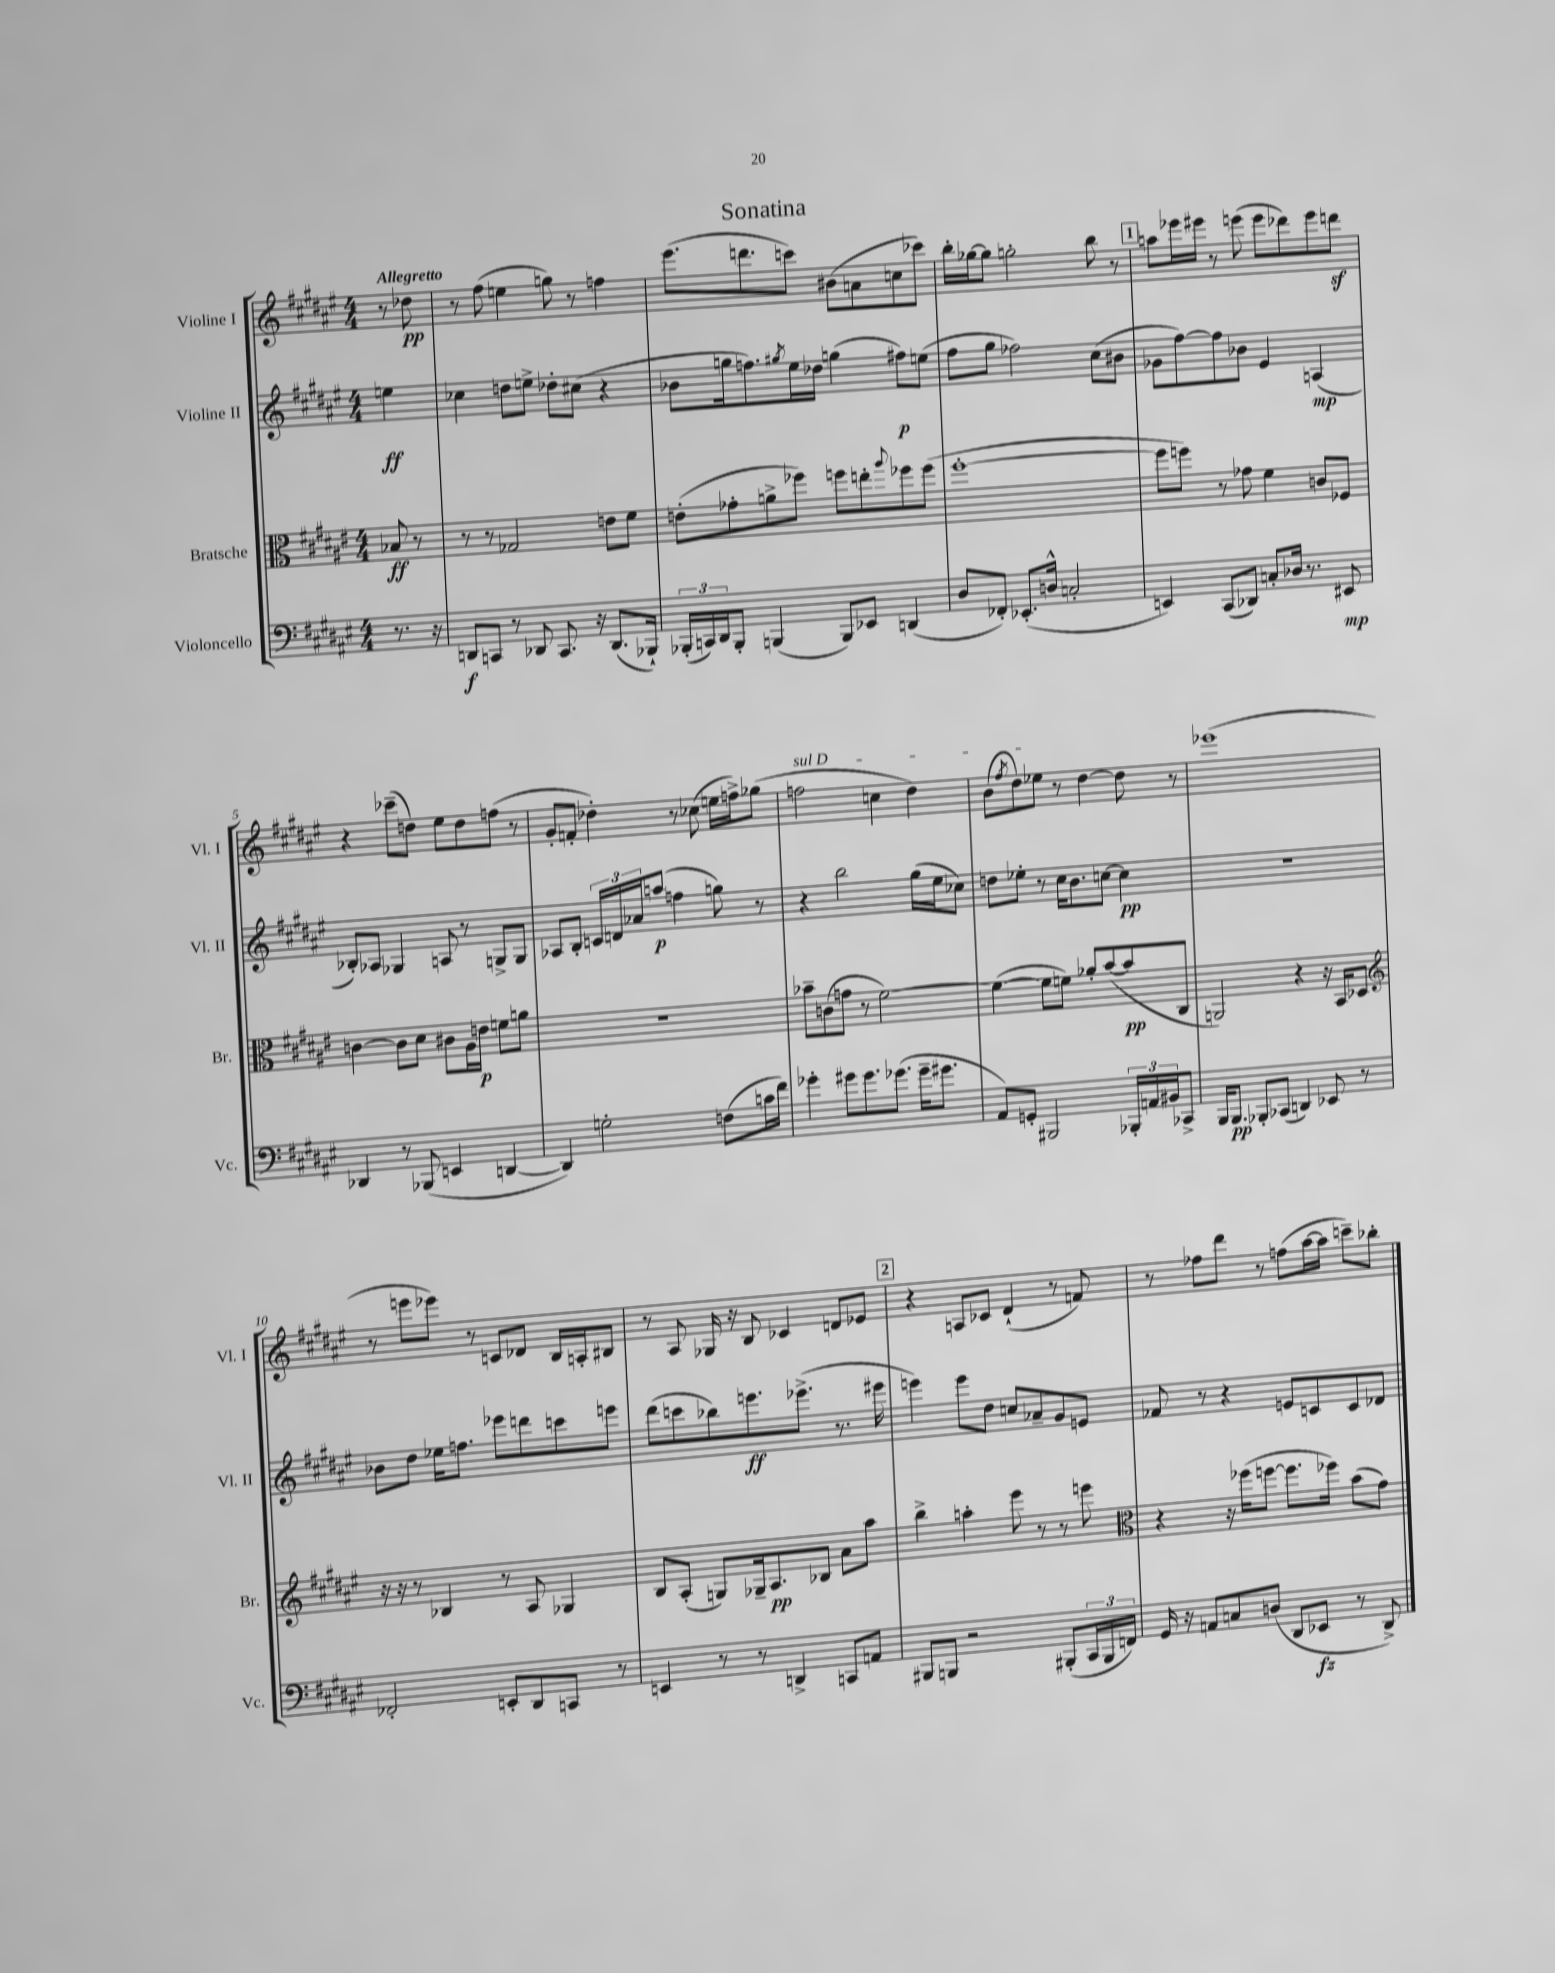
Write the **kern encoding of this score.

**kern	**kern	**kern	**kern
*staff4	*staff3	*staff2	*staff1
*clefF4	*clefC3	*clefG2	*clefG2
*k[f#c#g#d#a#e#]	*k[f#c#g#d#a#e#]	*k[f#c#g#d#a#e#]	*k[f#c#g#d#a#e#]
*M4/4	*M4/4	*M4/4	*M4/4
8.r	8B-	4ee	8r
.	8r	.	8dd-
16r	.	.	.
=	=	=	=
8DD	8r	4cc-	8r
8CC	8r	.	(8ff#
8r	2G-	8dd	4ee
8DD-	.	8ee^	.
8.CC	.	8dd-'	8gg)
.	.	(8cc#	8r
16r	.	.	.
(8.DD-	8e	4r	4ff
.	8f#	.	.
16BBB-`)	.	.	.
=	=	=	=
(24BBB-'	(8e'	8b-	(8.eee#
24CC)	.	.	.
24DD#	.	.	.
8BBB-'	8g-'	16gg	.
.	.	8.ff)	8.ddd
(4BBB	8a^	.	.
.	.	8qgg#	.
.	8ff-)	16ee#	8ccc)
.	.	16dd-	.
8BBB)	8ff	(4gg	(8b#
8EE-	8ee'	.	8a
.	8qqaa#	.	.
(4DD	8ff-	8ff#)	8cc
.	(8ff-	(8ee	8ccc-)
=	=	=	=
8D#	[1ff#'	8ff#	16bb'
.	.	.	[16gg-
8FF-')	.	8gg#	8gg-]
(8.EE-'	.	2ff-)	2gg'
16D^^	.	.	.
2C'	.	.	.
.	.	(8cc#	8bb
.	.	8b#	8r
=	=	=	=
4EE)	8ff#]	8g-	8aa
.	8ff)	[8ff#)	16eee-
.	.	.	16eee#
(8CC#	8r	8ff#]	8r
8DD-)	8g-	8b-	(8eee
8C'	4f#	4e#	8eee
16D-	.	.	8ddd-)
8.r	.	.	.
.	8c	(4A	8eee
8EE#	8F-	.	8ddd
=	=	=	=
4DD-	[4c	8B-')	4r
.	.	8A-	.
8r	8c]	4G-	(8ccc-~
(8BBB-	8d#	.	8dd)
4EE	8c#	8A	8ee#
.	16A#	8r	8dd
.	16e	.	.
[4DD	8f	8G^	(8ff
.	8a	8G	8r
=	=	=	=
4DD])	1r	8A-	8g#'
.	.	8B'	8f'
2G'	.	24c	4dd-')
.	.	24d	.
.	.	24a-	.
.	.	(8aa	.
.	.	4ff	8r
.	.	.	(8cc-
(8F	.	8gg)	16ee
.	.	.	16ff^)
16c	.	8r	(8gg-
16f#)	.	.	.
=	=	=	=
4g-'	8b-~	4r	2ff
.	(8c	.	.
8g#	8g	2bb	.
8.g#	8r	.	.
.	[2f#)	.	4cc
(8.g-	.	.	.
16g-~	.	(16gg#	4dd#)
8.g#	.	16ee#	.
.	.	8cc-)	.
=	=	=	=
8AA#)	(4f#_	8dd	(8b
.	.	.	8qff#
8GG'	.	8ee-'	8dd#)
2BBB#	8f#]	8r	8ee-
.	8f)	16cc#	8r
.	.	8.b	.
.	8a-'	.	[4dd#
.	([8b	[8cc	.
24BBB-'	8b]	4cc]	8dd#]
24AA	.	.	.
24BB#	.	.	.
8CC-^	8C#	.	8r
=	=	=	=
16BBB	2AA)	1r	(1eee-
8.BBB	.	.	.
8BBB-'	.	.	.
(8CC-	.	.	.
4DD)	4r	.	.
8EE-	16r	.	.
.	16BB	.	.
8r	8D-	.	.
=	=	=	=
*	*clefG2	*	*
2FF-'	16r	8b-	8r
.	16r	.	.
.	8r	8dd#	8eee
.	4B-	16ee-	8eee-)
.	.	8.ff	.
.	.	.	8r
8EE'	8r	8eee-	8c
8DD#	8A#	8ddd	8d-
8CC	4G-	8ccc	16B
.	.	.	16A'
8r	.	8eee	8B#
=	=	=	=
4EE	8B	(8ddd#	8r
.	(8A#'	8ccc	8A#
8r	8G)	8bb-)	16G-
.	.	.	16r
8r	16G-~	8.eee	8B
.	8.A#	.	.
4DD^	.	.	4c-
.	.	(8.eee-^	.
.	8B-	.	.
8CC	8a#	8.r	8d
8AA	8aa#	.	8e-
.	.	16eee#	.
=	=	=	=
8BBB#	4bb^	4eee)	4r
8BBB	.	.	.
2r	4aa'	8eee	8A
.	.	8dd#	8c-
.	8eee#	8cc	(4d#`
.	8r	8a-~	.
(8BBB#'	8r	8g#	8r
24CC#	8eee	8e	8f)
24BBB#	.	.	.
24FF)	.	.	.
=	=	=	=
*	*clefC3	*	*
16GG#	4r	8f-	8r
16r	.	.	.
8AA	.	8r	8ff-
8C	16r	4r	8ddd#
.	(16ff-	.	.
(8D	[8ff	.	8r
8DD#	8.ff]	8e	(8ff
8EE-	.	8c	[16aa#
.	16ff-)	.	16aa#]
8r	(8b	8c	8ccc~)
8DD#^)	8g#)	8d-	8bb-'
==	==	==	==
*-	*-	*-	*-
